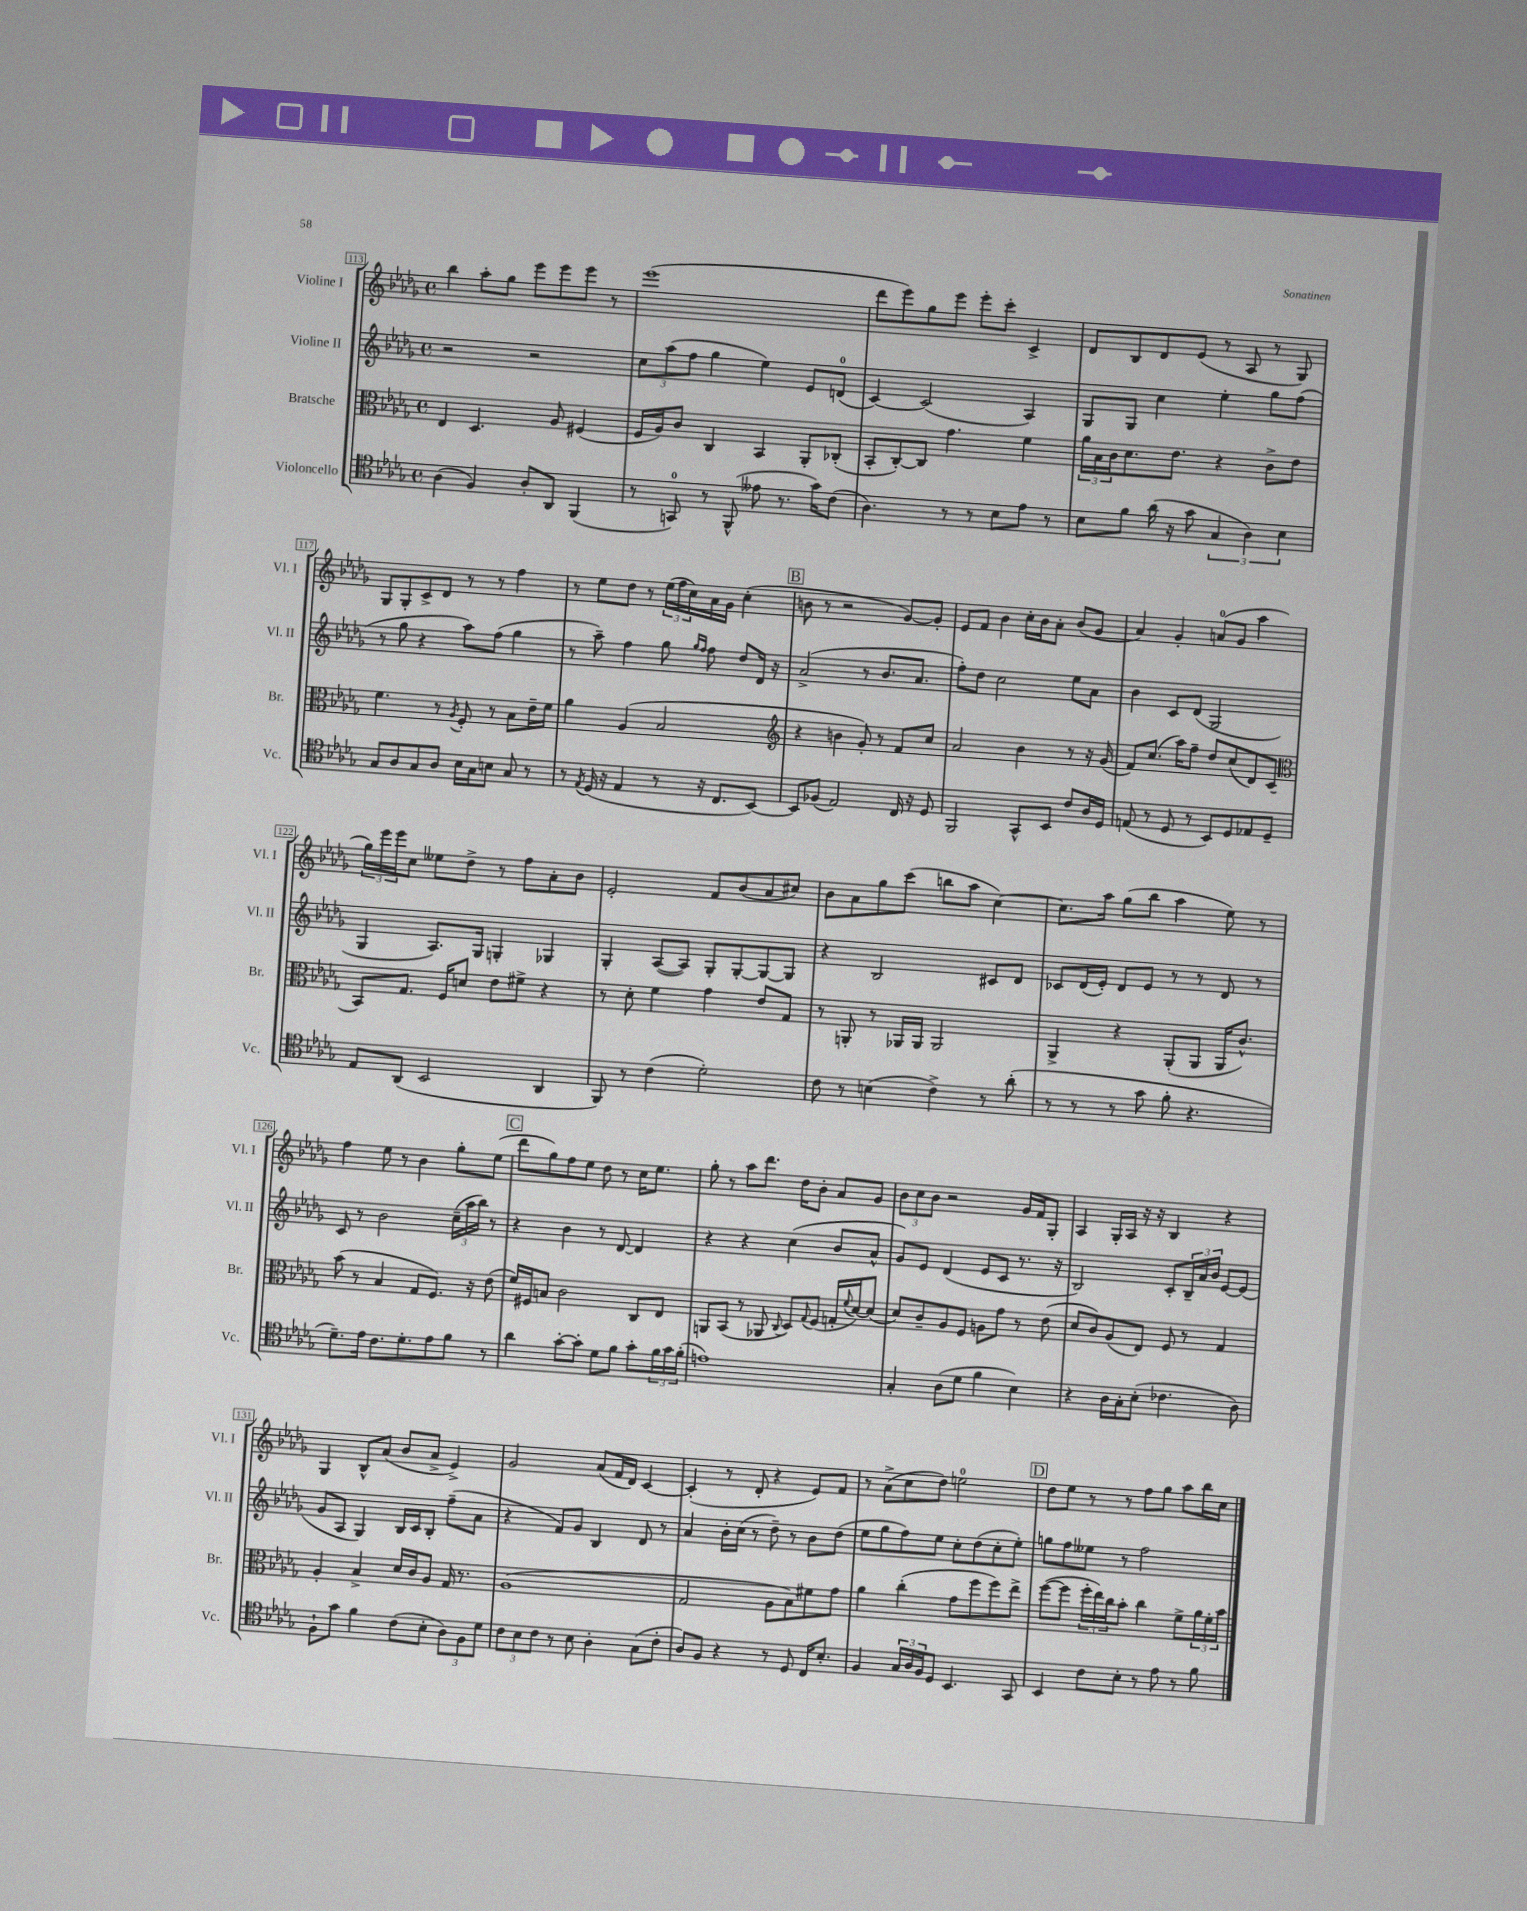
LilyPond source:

<<
\new StaffGroup <<
\new Staff = "s0" \with { instrumentName = "Violine I" shortInstrumentName = "Vl. I" } {
    \clef treble \key des \major \defaultTimeSignature \time 4/4
    bes''4 aes''8-. ges''8 ees'''8 ees'''8 ees'''8 r8 |
    ees'''1( |
    des'''8 ees'''8) ges''8 ees'''8 ees'''8-. c'''8-. c'4-> |
    des'8 bes8 des'8 ees'8( r8 aes8 r8 ges8) |
    ges8 ges8-. c'8-> des'8 r8 r8 f''4 |
    r8 ees''8 des''8 r8 \tuplet 3/2 { ees''16( f''16 c''16) } aes'16 ges'16 c''4-.( |
    \mark \markup { \box "B" } b'8 r8 r2 ges'8~) ges'8-. |
    ees'8 f'8 bes'4 c''16-. bes'16 aes'8-. bes'8( ges'8 |
    aes'4) ges'4-. a'8-0( ges'8 aes''4 |
    \tuplet 3/2 { ges''16) ees'''16 ees'''16 } c''8 eeses''8 des''8-> r8 f''8 aes'8-. bes'8 |
    ees'2-. f'8 bes'8( aes'8 cis''8) |
    bes'8 aes'8 ges''8 c'''8( b''8 aes''8 c''4~) |
    c''8. aes''16 ges''8( bes''8 aes''4 ees''8) r8 |
    f''4 ees''8 r8 bes'4 ges''8-. ees''8( |
    \mark \markup { \box "C" } des'''8 ges''8) f''8 ees''8 des''8 r8 c''16 ees''8. |
    ges''8-. r8 aes''8 des'''8. des''16 bes'8-. aes'8 ges'8 |
    \tuplet 3/2 { bes'8 c''8 bes'8 } r2 ges'16 f'16 ges8-. |
    aes4 ges16-. aes16 r16 r16 bes4 r4 |
    ges4 bes8-^ aes'8( bes'8 aes'8-> ees'4->) |
    ges'2 aes'8( f'16 des'16) c'4~ |
    c'4-.( r8 des'8-. r4 ees'8) f'8 |
    r8 aes'8->( c''8 des''8) e''2-0 |
    \mark \markup { \box "D" } des''8 ees''8 r8 r8 f''8 ges''8 aes''8 bes''16 c''16 \bar "|." |
}
\new Staff = "s1" \with { instrumentName = "Violine II" shortInstrumentName = "Vl. II" } {
    \clef treble \key des \major \defaultTimeSignature \time 4/4
    r2 r2 |
    \tuplet 3/2 { c''8 aes''8( f''8 } ges''4 ees''4) ees'8 d'8-0( |
    c'4~) c'2( aes4) |
    ges8 ges8 c''4 ees''4-. ges''8 f''8( |
    r8 ges''8 r4 aes''8) f''8( ges''4 |
    r8 aes''8--) f''4 ges''8 \grace { ges''16 f''16 } f''8 des''8 des'16 r16 |
    \mark \markup { \box "B" } aes'2->( r8 bes'8. aes'8. |
    f''8-.) des''8 c''2 ees''8 aes'8 |
    bes'4 c'8 des'8( ges2 |
    ges4 aes8.) ges16 g4-. ges4 |
    ges4-. aes8~( aes8) ges8-. ges8~-. ges8~ ges8 |
    r4 bes2 cis'8 des'8 |
    ces'8 des'16( ees'16-.) des'8 ees'8 r8 r8 des'8 r8 |
    c'8 r8 bes'2 \tuplet 3/2 { c''16--( aes''16 bes''16) } r8 |
    \mark \markup { \box "C" } r4 bes'4 r8 des'8~ des'4 |
    r4 r4 c''4( bes'8 aes'8-^ |
    ges'8) ees'8 des'4( ees'8 c'8 r8. r16 |
    bes2) c'8-. \tuplet 3/2 { bes16-- aes'16 bes'16 } ees'8~ ees'8( |
    ges'8 aes8 ges4) bes16 c'16 bes8-. f''8--( aes'8 |
    r4 f'8) ges'8 bes4 des'8 r8 |
    aes'4 bes'16-. c''16( r8 des''8--) r8 bes'8 des''8( |
    ees''8 ges''8 f''8) ees''8 c''8-. des''8( c''8-. ees''8-.) |
    \mark \markup { \box "D" } g''8 f''8 eeses''8 r8 f''2 \bar "|." |
}
\new Staff = "s2" \with { instrumentName = "Bratsche" shortInstrumentName = "Br." } {
    \clef alto \key des \major \defaultTimeSignature \time 4/4
    ees4 des4. aes8 fis4( |
    f16 aes16) c'8 c4 bes,4 aes,8-. ces8-.( |
    bes,8-. c8~-.) c8 ges'4. f'4 |
    \tuplet 3/2 { aes'16 bes16 c'16 } des'8. ees'8. r4 c'8-> ees'8 |
    f'4. r8 \acciaccatura { aes8 } f8-. r8 bes8 ees'16-- f'16 |
    aes'4 aes4( bes2 |
    \mark \markup { \box "B" } \clef treble r4 b'4 ges'8-.) r8 f'8 c''8 |
    aes'2 bes'4 r8 r16 ges'16( |
    f'8) c''8.( aes''16) f''8-- des''8 c''8( des'8) c'8( |
    \clef alto bes,8) ges8. f16 d'8 ees'8 fis'8-> r4 |
    r8 des'8-. f'4 ges'4 ees'8 ges8 |
    r8 a,8-. r8 aes,16 aes,16 aes,2 |
    aes,4-> r4 aes,8-.( aes,8 aes,16 c'8.-^) |
    bes'8( r8 bes4 ges8 f8.) r16 ees'8( |
    \mark \markup { \box "C" } f'16) fis16 b8 c'2 c8 ees8 |
    a,8 bes,8( r8 aes,8 \appoggiatura { c8 } des8) \appoggiatura { ges8 } f8( g16-. \appoggiatura { f'8 } des'16~) des'8( |
    des'8) c'8-- aes8 f8 a8 ges'8 r8 ees'8( |
    des'8 c'8) aes8( ees8) f8 r8 ges4 |
    aes4-. bes4-> des'16 c'16 aes8 ges16 r8. |
    aes1( |
    ges2 aes8 bes8) fis'8 ges'8 |
    aes'4 c''4-.( ges'8 f''8 f''8) ees''8-> |
    \mark \markup { \box "D" } f''8~( f''8 \tuplet 3/2 { f''16-. ees''16) c''16 } bes'8-. c''4 f'8-> \tuplet 3/2 { aes'16 f'16-. bes'16 } \bar "|." |
}
\new Staff = "s3" \with { instrumentName = "Violoncello" shortInstrumentName = "Vc." } {
    \clef tenor \key des \major \defaultTimeSignature \time 4/4
    aes4( f4) aes8-. aes,8 f,4( |
    r8 g,8-0) r8 f,8-^( eeses'8 r8. ges'16) c'8( |
    aes4.) r8 r8 bes8 ees'8 r8 |
    bes8 f'8 aes'16( r16 ges'8 \tuplet 3/2 { ges4 aes4) bes4 } |
    ges8 aes8 ges8 aes8 bes16 ges16 b8 ges8 r8 |
    r8 \acciaccatura { ees8 } des16( r16 ees4 r8 r16 c8. bes,8~) |
    \mark \markup { \box "B" } bes,8 fes8( ees2) c16 r16 des8 |
    f,2 ges,8-^ bes,8 c'8 aes16 des16 |
    e8( r8 des8 r8 bes,8) des8 ees8 des8-- |
    ees8 aes,8( bes,2 aes,4 |
    f,8) r8 c'4( des'2-.) |
    c'8 r8 b4( c'4->) r8 aes'8-.( |
    r8 r8 r8 ges'8 f'8-. r4. |
    des'8.--) ees'16 c'8. des'8.-. ees'8 f'8 r8 |
    \mark \markup { \box "C" } aes'4 ges'8~-. ges'8-. des'8 f'8 ges'8-. \tuplet 3/2 { f'16 ges'16 f'16-.( } |
    e'1) |
    ges4-. aes8( des'8 f'4 bes4) |
    r4 aes16 ges16-. bes8-.( ces'4. aes8) |
    f8-! ges'8 f'4 c'8( bes8-. \tuplet 3/2 { aes8) f8 des'8 } |
    \tuplet 3/2 { c'8 bes8 c'8 } r8 bes8 aes4-. ges8( c'8-. |
    aes8) f8 r4 r8 des8 c16 bes8.-. |
    f4 \tuplet 3/2 { ges16 aes16 f16 } des8 bes,4. ges,8 |
    \mark \markup { \box "D" } bes,4 c'8 bes8-. r8 ees'8 r8 f'8 \bar "|." |
}
>>
>>
\layout { \context { \Score currentBarNumber = #113 \override BarNumber.stencil = #(make-stencil-boxer 0.1 0.3 ly:text-interface::print) } }
